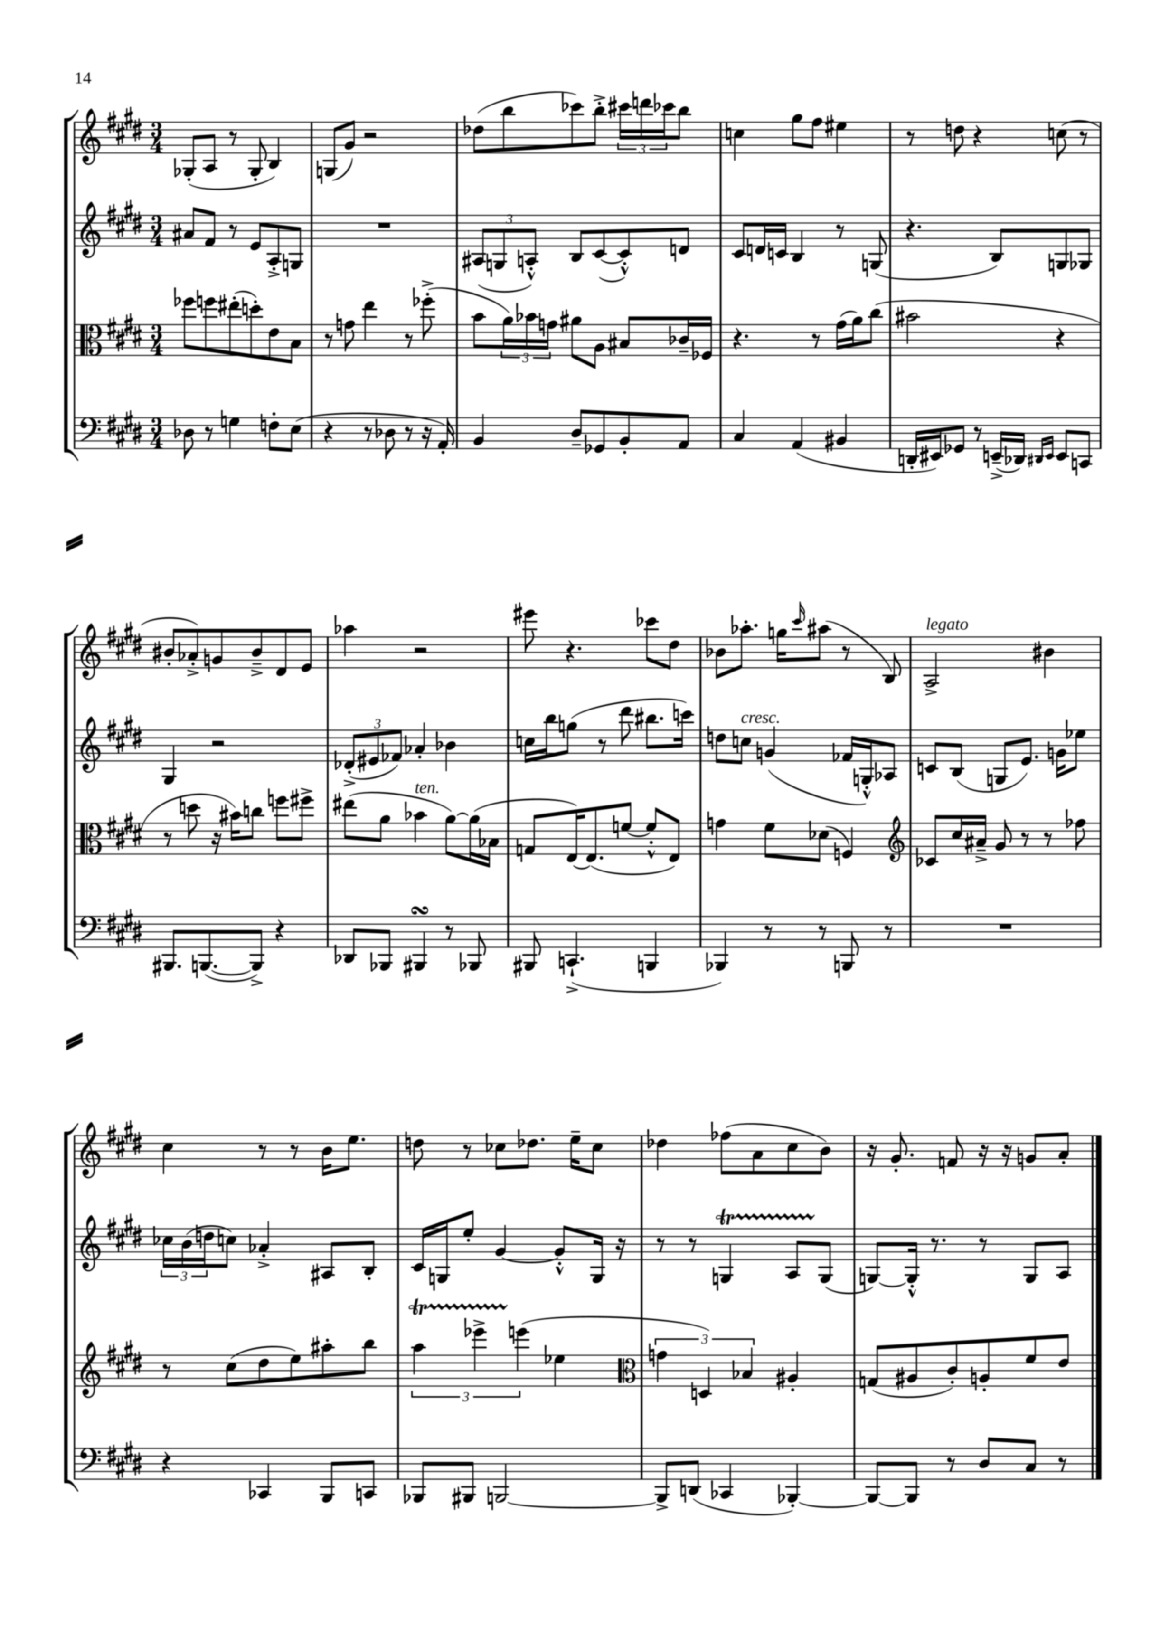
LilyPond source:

<<
\new StaffGroup <<
\new Staff = "s0" {
    \clef treble \key e \major \numericTimeSignature \time 3/4
    ges8-.( a8 r8 ges8-. b4) |
    g8( gis'8) r2 |
    des''8( b''8 ces'''8) b''8-.-> \tuplet 3/2 { cis'''16 d'''16 ces'''16 } b''8 |
    c''4 gis''8 fis''8 eis''4 |
    r8 d''8 r4 c''8( r8 |
    bis'8-. aes'8-.->) g'8 bis'8---> dis'8 e'8 |
    aes''4 r2 |
    eis'''8 r4. ces'''8 dis''8 |
    bes'8 aes''8.-. g''16 \grace { cis'''16 } ais''8( r8 b8) |
    a2->^\markup { \italic "legato" } bis'4 |
    cis''4 r8 r8 b'16 e''8. |
    d''8 r8 ces''8 des''8. e''16-- ces''8 |
    des''4 fes''8( a'8 cis''8 b'8) |
    r16 gis'8.-. f'8 r16 r16 g'8 a'8-. \bar "|." |
}
\new Staff = "s1" {
    \clef treble \key e \major \numericTimeSignature \time 3/4
    ais'8 fis'8 r8 e'8 a8-.-> g8 |
    R2. |
    \tuplet 3/2 { ais8( g8 a8-.-^) } b8 cis'8~( cis'8-.-^) d'8 |
    cis'8 d'16 c'16 b4 r8 g8( |
    r4. b8) g8 ges8 |
    gis4 r2 |
    \tuplet 3/2 { des'8-.->( eis'8 fes'8) } aes'4-. bes'4 |
    c''16 b''16 g''8( r8 dis'''8 bis''8. c'''16) |
    d''8 c''8^\markup { \italic "cresc." } g'4( fes'16 g16-.-^) aes8 |
    c'8 b8( g8 e'8.) g'16 ees''8 |
    \tuplet 3/2 { ces''16 b'16( d''16 } c''8) aes'4-.-> ais8 b8-. |
    cis'16 g16 e''8-. gis'4~ gis'8-.-^ g16 r16 |
    r8 r8 g4\startTrillSpan a8 g8\stopTrillSpan( |
    g8~) g16-.-^ r8. r8 g8 a8 \bar "|." |
}
\new Staff = "s2" {
    \clef alto \key e \major \numericTimeSignature \time 3/4
    fes''8 f''8 eis''8-.( d''8-.) e'8 b8 |
    r8 g'8 e''4 r8 fes''8-.->( |
    b'8 \tuplet 3/2 { a'16) bes'16 g'16 } ais'8 a8 bis8 ces'16-- fes16 |
    r4. r8 gis'16( a'16) cis''8( |
    bis'2 r4 |
    r8 d''8 r16 bis'16) c''8 f''8 fis''8-> |
    eis''8( a'8 bes'4^\markup { \italic "ten." } a'8~) a'16( bes16 |
    g8 e16~) e8.( f'8~ f'8-.-^ e8) |
    g'4 fis'8 des'8( f4) |
    \clef treble ces'8 cis''16 ais'16---> gis'8 r8 r8 fes''8 |
    r8 cis''8( dis''8 e''8) ais''8-. b''8 |
    \tuplet 3/2 { a''4\startTrillSpan ees'''4-> e'''4\stopTrillSpan( } ees''4 |
    \clef alto \tuplet 3/2 { g'4 d4) bes4 } ais4-. |
    g8( ais8 cis'8-.) a8-. fis'8 e'8 \bar "|." |
}
\new Staff = "s3" {
    \clef bass \key e \major \numericTimeSignature \time 3/4
    des8 r8 g4 f8-. e8( |
    r4 r8 des8 r8 r16 a,16-.) |
    b,4 dis8-- ges,8 b,8-. a,8 |
    cis4 a,4( bis,4 |
    d,16-. eis,16) ges,8 r8 e,16--->( des,16) \grace { dis,16 e,16 } e,8 c,8 |
    bis,,8. b,,8.~( b,,8->) r4 |
    des,8 bes,,8 bis,,4\turn r8 bes,,8 |
    bis,,8 c,4.-!->( b,,4 |
    bes,,4) r8 r8 b,,8 r8 |
    R2. |
    r4 ces,4 b,,8 c,8 |
    bes,,8 bis,,8 b,,2~ |
    b,,8-> d,8( ces,4 bes,,4~-.) |
    bes,,8~ bes,,8 r8 dis8 cis8 r8 \bar "|." |
}
>>
>>
\layout { \context { \Score \remove "Bar_number_engraver" } }
